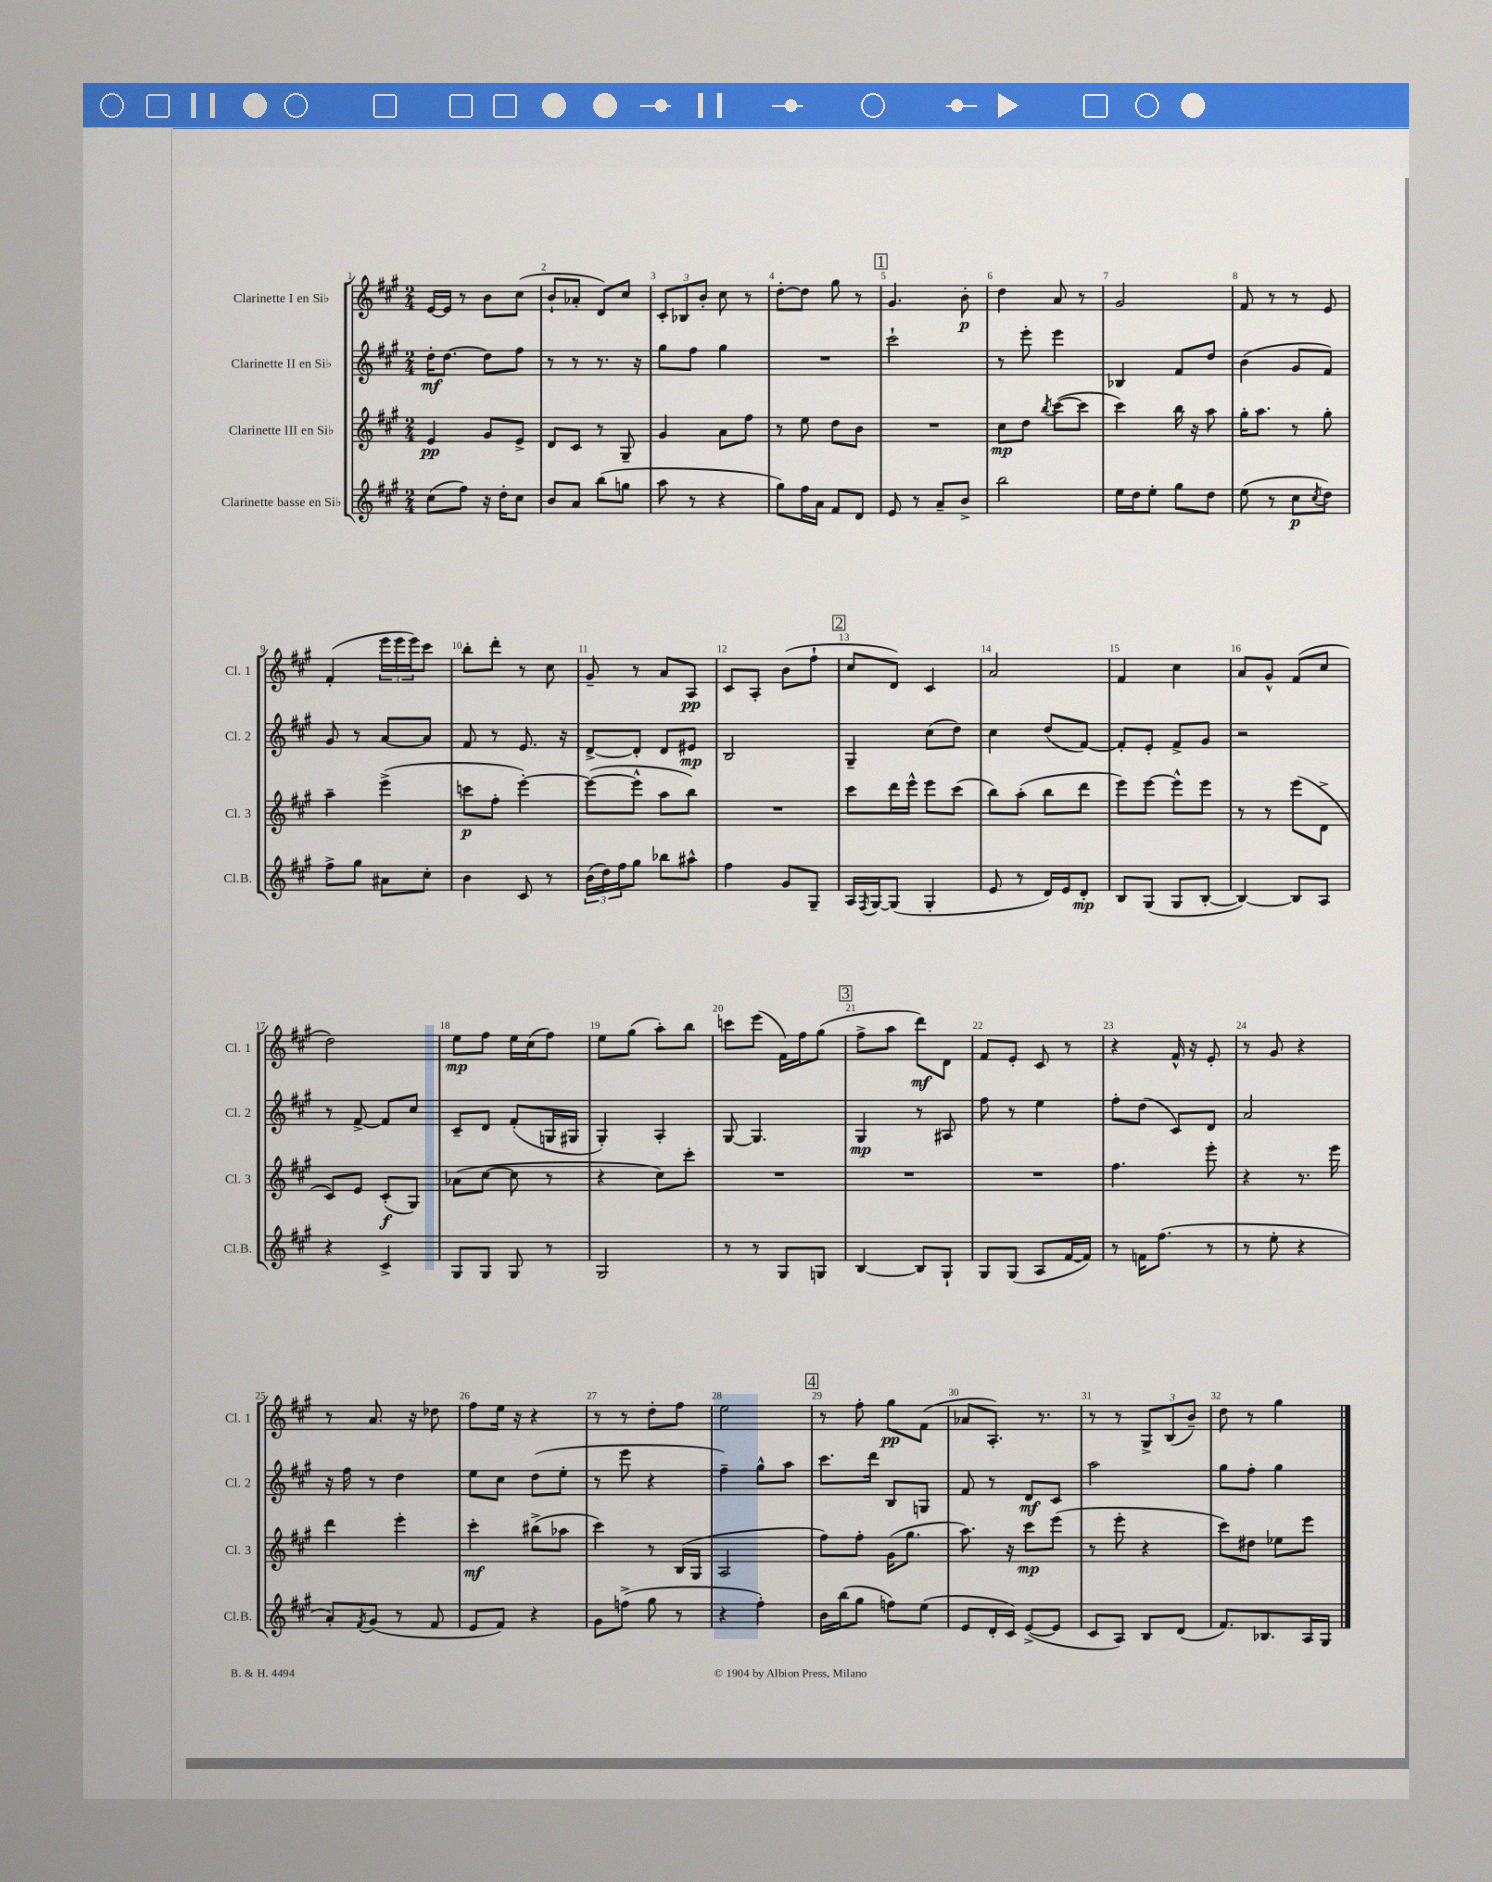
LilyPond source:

<<
\new StaffGroup <<
\new Staff = "s0" \with { instrumentName = "Clarinette I en Sib" shortInstrumentName = "Cl. 1" } {
    \clef treble \key a \major \numericTimeSignature \time 2/4
    e'16~ e'16 r8 b'8 cis''8( |
    b'8-! aes'8-. d'8) cis''8 |
    \tuplet 3/2 { cis'8-. bes8 b'8-. } cis''8 r8 |
    d''8~-. d''8 gis''8 r8 |
    \mark \markup { \box "1" } gis'4. b'8-.\p |
    d''4 a'8 r8 |
    gis'2 |
    fis'8 r8 r8 e'8 |
    fis'4-.( \tuplet 3/2 { e'''16 e'''16 e'''16) } cis'''8 |
    b''8-. d'''8-. r8 cis''8 |
    gis'8-- r8 a'8 a8\pp |
    cis'8 a8-. b'8( fis''8-! |
    \mark \markup { \box "2" } cis''8 d'8) cis'4 |
    a'2 |
    fis'4 cis''4 |
    a'8 gis'8-^ fis'8( cis''8 |
    d''2) |
    e''8\mp fis''8 e''16 cis''16( fis''8) |
    e''8 gis''8( a''8-.) b''8 |
    c'''8 e'''8( fis'16) fis''16 gis''8( |
    \mark \markup { \box "3" } fis''8-> a''8 d'''8\mf) d'8 |
    fis'8 e'8-. cis'8 r8 |
    r4 fis'16-^ r16 e'8-. |
    r8 gis'8 r4 |
    r8 a'8. r16 des''8 |
    fis''8 e''16 r16 r4 |
    r8 r8 d''8-. fis''8 |
    e''2 |
    \mark \markup { \box "4" } r8 fis''8-. gis''8\pp fis'8( |
    aes'8 a8.-.) r8. |
    r8 r8 \tuplet 3/2 { gis8-> b8( b'8--) } |
    d''8 r8 gis''4 \bar "|." |
}
\new Staff = "s1" \with { instrumentName = "Clarinette II en Sib" shortInstrumentName = "Cl. 2" } {
    \clef treble \key a \major \numericTimeSignature \time 2/4
    d''16-.\mf d''8.~ d''8 fis''8 |
    r8 r8 r8. r16 |
    gis''8 fis''8 gis''4 |
    R2 |
    \mark \markup { \box "1" } cis'''2-! |
    r8 e'''8-. e'''4 |
    bes4 fis'8 d''8 |
    b'4( gis'8 fis'8) |
    gis'8 r8 a'8~ a'8 |
    fis'8 r8 e'8. r16 |
    d'8~-> d'8-. d'8 eis'8\mp |
    b2 |
    \mark \markup { \box "2" } gis4-- cis''8( d''8) |
    cis''4 d''8( fis'8~) |
    fis'8-. e'8-. fis'8-> gis'8 |
    r2 |
    r8 fis'8~-> fis'8 cis''8 |
    cis'8-- d'8 fis'8-.( g16 gis16 |
    gis4-.) a4-. |
    gis8~ gis4. |
    \mark \markup { \box "3" } gis4\mp r8 ais8 |
    fis''8 r8 e''4 |
    fis''8-. d''8( cis'8) d'8 |
    a'2 |
    r16 fis''16 r8 d''4 |
    e''8 cis''8 d''8( e''8-. |
    r8 e'''8 r4 |
    fis''4--) gis''8-^ a''8 |
    \mark \markup { \box "4" } cis'''8. d'''16 b8 g8 |
    fis'8 r8 d'8\mf cis'8 |
    a''2 |
    gis''8 fis''8-. gis''4 \bar "|." |
}
\new Staff = "s2" \with { instrumentName = "Clarinette III en Sib" shortInstrumentName = "Cl. 3" } {
    \clef treble \key a \major \numericTimeSignature \time 2/4
    e'4\pp gis'8 e'8-> |
    d'8 cis'8 r8 gis8-- |
    gis'4 a'8 fis''8 |
    r8 e''8 d''8 b'8 |
    \mark \markup { \box "1" } R2 |
    cis''8\mp d''8 \acciaccatura { b''8 } cis'''8~( cis'''8 |
    cis'''4) b''16 r16 a''8 |
    gis''16-. a''8. r8 gis''8-. |
    a''4-- e'''4->( |
    c'''8\p fis''8-. e'''4~-.) |
    e'''8~( e'''8-^ a''8 b''8) |
    R2 |
    \mark \markup { \box "2" } cis'''8 d'''16 e'''16-^ e'''8 cis'''8( |
    b''8) a''8-.( b''8 d'''8 |
    e'''8) e'''8~ e'''8-^ e'''8 |
    r8 r8 e'''8( d'8-> |
    cis'8) e'8 cis'8-.\f( gis8) |
    aes'8( cis''8~ cis''8 r8 |
    r4 cis''8) cis'''8-. |
    R2 |
    \mark \markup { \box "3" } R2 |
    R2 |
    fis''4. e'''8-. |
    r4 r8. e'''16 |
    d'''4 e'''4-. |
    cis'''4-.\mf bis''8->( aes''8 |
    cis'''4) r8 b16( gis16 |
    a2 |
    \mark \markup { \box "4" } fis''8) fis''8-. gis'16( gis''8. |
    a''8.) r16 cis'''8\mp e'''8( |
    r8 e'''8-. r4 |
    cis'''8) dis''8 ees''8 e'''8 \bar "|." |
}
\new Staff = "s3" \with { instrumentName = "Clarinette basse en Sib" shortInstrumentName = "Cl.B." } {
    \clef treble \key a \major \numericTimeSignature \time 2/4
    cis''8( fis''8) r16 d''16-. cis''8 |
    b'8 a'8 b''8( g''8 |
    a''8 r8 r4 |
    gis''8) fis''16 a'16 fis'8 d'8 |
    \mark \markup { \box "1" } e'8 r8 a'8-- b'8-> |
    b''2 |
    e''16 d''16 e''8-. gis''8 d''8 |
    e''8( r8 cis''8\p \acciaccatura { cis''8 } d''8) |
    fis''8-> gis''8 ais'8 cis''8-. |
    b'4 cis'8 r8 |
    \tuplet 3/2 { b'16( d''16) fis''16 } gis''8 bes''8 ais''8-^ |
    fis''4 gis'8 gis8-- |
    \mark \markup { \box "2" } a16 \acciaccatura { fis8 } gis16~ gis8( gis4-. |
    e'8 r8 d'16) e'16 d'8-.\mp |
    b8 gis8( gis8 b8~-. |
    b4~) b8 a8 |
    r4 cis'4-> |
    gis8 gis8 gis8 r8 |
    gis2 |
    r8 r8 gis8 g8 |
    \mark \markup { \box "3" } b4~ b8 gis8-! |
    gis8 gis8( a8 fis'16~ fis'16) |
    r8 f'16 fis''8.( r8 |
    r8 e''8-. r4 |
    a'8-.) \acciaccatura { fis'8 } gis'8( r8 fis'8 |
    e'8 fis'8) r4 |
    gis'8 f''8->( gis''8 r8 |
    r4 fis''4-.) |
    \mark \markup { \box "4" } b'16 b''16( gis''8 f''8) e''8( |
    e'8 d'16-. cis'16) e'8~->( e'8 |
    cis'8 a8) b8 d'8( |
    fis'8.) bes8. a16 gis16 \bar "|." |
}
>>
>>
\layout { \context { \Score \override BarNumber.break-visibility = ##(#f #t #t) barNumberVisibility = #all-bar-numbers-visible } }
